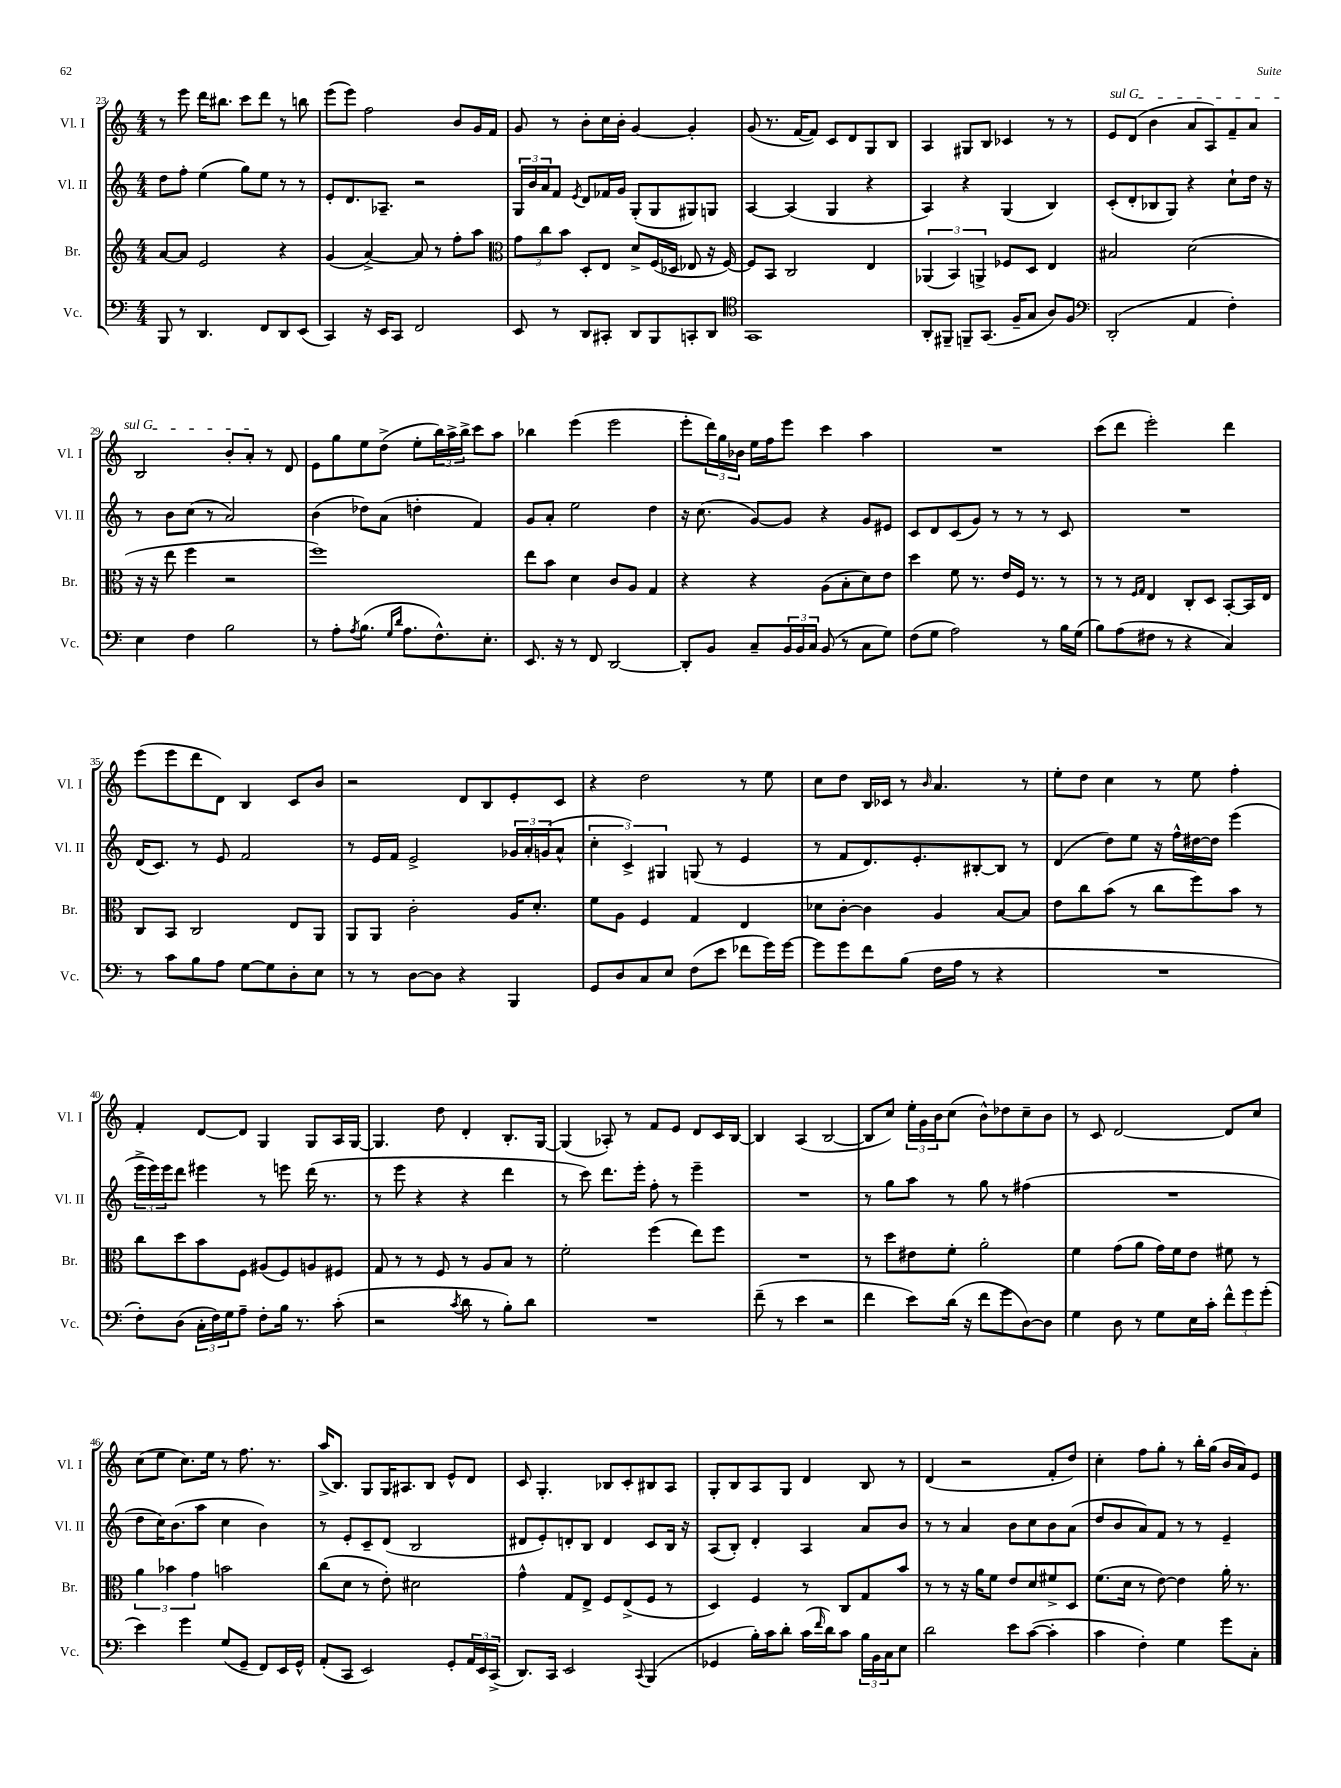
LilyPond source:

<<
\new StaffGroup <<
\new Staff = "s0" \with { instrumentName = "Vl. I" shortInstrumentName = "Vl. I" } {
    \clef treble \key c \major \numericTimeSignature \time 4/4
    r8 e'''8 d'''16 bis''8. c'''8 d'''8 r8 b''8 |
    e'''8( e'''8) f''2 b'8 g'16 f'16 |
    g'8 r8 b'8-. c''16 b'16-. g'4~ g'4-. |
    g'8( r8. f'16~ f'8) c'8 d'8 g8 b8 |
    a4 gis8 b8 ces'4 r8 r8 |
    \once \override TextSpanner.bound-details.left.text = \markup { \italic "sul G" } e'8\startTextSpan d'8( b'4 a'8 a8) f'8-- a'8 |
    b2 b'8-. a'8-.\stopTextSpan r8 d'8 |
    e'8 g''8 e''8 d''8->( e''8-. \tuplet 3/2 { b''16) a''16-> b''16-> } c'''8 a''8 |
    bes''4 e'''4( e'''2 |
    e'''8-. \tuplet 3/2 { d'''16) g''16 bes'16 } e''16 f''16 e'''8 c'''4 a''4 |
    R1 |
    c'''8( d'''8 e'''2-.) d'''4 |
    e'''8( e'''8 d'''8 d'8) b4 c'8 b'8 |
    r2 d'8 b8 e'8-. c'8 |
    r4 d''2 r8 e''8 |
    c''8 d''8 b16 ces'16 r8 \grace { b'16 } a'4. r8 |
    e''8-. d''8 c''4 r8 e''8 f''4-. |
    f'4-. d'8~ d'8 g4 g8 a16 g16~ |
    g4. d''8 d'4-. b8.-. g16~ |
    g4( aes8-.) r8 f'8 e'8 d'8 c'16 b16~ |
    b4 a4( b2~ |
    b8 c''8) \tuplet 3/2 { e''16-. g'16 b'16 } c''8( b'8-^) des''8 c''8-- b'8 |
    r8 c'8 d'2~ d'8 c''8 |
    c''8( e''8 c''8.) e''16 r8 f''8. r8. |
    a''16->( b8.) g8 g16 ais8. b8 e'8-^ d'8 |
    c'8 g4.-. bes8 c'8-. bis8 a8 |
    g8-. b8 a8 g8 d'4 b8 r8 |
    d'4( r2 f'8-. d''8) |
    c''4-. f''8 g''8-. r8 b''16-. g''16( b'16 a'16) e'8 \bar "|." |
}
\new Staff = "s1" \with { instrumentName = "Vl. II" shortInstrumentName = "Vl. II" } {
    \clef treble \key c \major \numericTimeSignature \time 4/4
    d''8 f''8-. e''4( g''8) e''8 r8 r8 |
    e'8-. d'8. aes8.-- r2 |
    \tuplet 3/2 { g16 b'16 a'16 } f'8 \acciaccatura { e'8 } d'8 fes'16 g'16 g8-.( g8 gis8) g8 |
    a4~ a4( g4 r4 |
    a4) r4 g4( b4) |
    c'8-.( d'8-. bes8 g8) r4 c''8-! d''16 r16 |
    r8 b'8 c''8( r8 a'2) |
    b'4( des''8) a'8( d''4-. f'4) |
    g'8 a'8-. e''2 d''4 |
    r16 c''8.( g'8~) g'8 r4 g'8 eis'8 |
    c'8 d'8 c'8( g'8) r8 r8 r8 c'8 |
    R1 |
    d'16( c'8.) r8 e'8 f'2 |
    r8 e'16 f'16 e'2-> \tuplet 3/2 { ges'16 a'16-. g'16( } a'8-^ |
    \tuplet 3/2 { c''4-. c'4->) gis4 } g8( r8 e'4 |
    r8 f'8 d'8.) e'8.-. bis8~-. bis8 r8 |
    d'4( d''8) e''8 r16 f''16-^ dis''16~ dis''16 e'''4( |
    \tuplet 3/2 { e'''16-> e'''16) e'''16 } d'''8 eis'''4 r8 e'''8 d'''16( r8. |
    r8 e'''8 r4 r4 d'''4 |
    r8 c'''8) d'''8. e'''16-. f''8-. r8 e'''4-- |
    R1 |
    r8 g''8 a''8 r8 g''8 r8 fis''4( |
    R1 |
    d''8 c''16) b'8.( a''8 c''4 b'4) |
    r8 e'8-. c'8-- d'8( b2 |
    dis'8 e'8-.) d'8-. b8 d'4 c'8 b16 r16 |
    a8( b8-.) d'4-. a4 a'8 b'8 |
    r8 r8 a'4 b'8 c''8 b'8 a'8( |
    d''8 b'8 a'8) f'8 r8 r8 e'4-- \bar "|." |
}
\new Staff = "s2" \with { instrumentName = "Br." shortInstrumentName = "Br." } {
    \clef treble \key c \major \numericTimeSignature \time 4/4
    a'8~ a'8 e'2 r4 |
    g'4( a'4~->) a'8 r8 f''8-. a''8 |
    \clef alto \tuplet 3/2 { g'8 c''8 b'8 } d8-. e8 d'8-> f16( des16 ees8 r16 f16~) |
    f8 b,8 c2 e4 |
    \tuplet 3/2 { aes,4( b,4) a,4-> } fes8 d8 e4 |
    bis2 d'2( |
    r16 r16 e''8 f''4 r2 |
    f''1) |
    e''8 b'8 d'4 c'8 a8 g4 |
    r4 r4 a8( b8-. d'8) e'8 |
    d''4 f'8 r8. e'16 f16 r8. r8 |
    r8 r8 \grace { f16 g16 } e4 c8-. d8 b,8~-. b,16 e16 |
    c8 b,8 c2 e8 a,8 |
    a,8 a,8 c'2-. a16 d'8.-. |
    f'8 a8 f4 g4 e4 |
    des'8 c'8~-. c'4 a4 b8~ b8 |
    e'8 c''8 b'8( r8 c''8 f''8) b'8 r8 |
    c''8 d''8 b'8 f8 ais8( f8) a8 fis8 |
    g8 r8 r8 f8 r8 a8 b8 r8 |
    f'2-. f''4( e''8) f''8 |
    R1 |
    r8 d''8 eis'8 f'8-. a'2-. |
    f'4 g'8( a'8 g'16) f'16 e'8 fis'8 r8 |
    \tuplet 3/2 { a'4 bes'4 g'4 } b'2 |
    c''8( d'8 r8 e'8-.) dis'2 |
    g'4-^ g8 e8-> f8 e8->( f8 r8 |
    d4) f4 r8 c8 g8 b'8 |
    r8 r8 r16 a'16 f'8 e'8 d'8 fis'8-> d8 |
    f'8.( d'16 r8 e'8~) e'4 a'16-. r8. \bar "|." |
}
\new Staff = "s3" \with { instrumentName = "Vc." shortInstrumentName = "Vc." } {
    \clef bass \key c \major \numericTimeSignature \time 4/4
    b,,8 r8 d,4. f,8 d,8 e,8( |
    c,4) r16 e,16 c,8 f,2 |
    e,8 r8 d,8 cis,8-. d,8 b,,8 c,8-. d,8 |
    \clef tenor g,1 |
    a,8-. fis,8-- f,8-- g,8.( f16-- g8 a8) f8 |
    \clef bass d,2-.( a,4 f4-.) |
    e4 f4 b2 |
    r8 a8-. \acciaccatura { a8 } b8.( \grace { g16 d'16 } a8. f8.-^) e8.-. |
    e,8. r16 r8 f,8 d,2~ |
    d,8-. b,8 c8-- \tuplet 3/2 { b,16 b,16 c16 } b,8( r8 c8 g8) |
    f8( g8 a2) r8 b16 g16( |
    b8) a8( fis8 r8 r4 c4) |
    r8 c'8 b8 a8 g8~ g8 d8-. e8 |
    r8 r8 d8~ d8 r4 b,,4 |
    g,8 d8 c8 e8 f8( e'8 fes'8 g'16) g'16~ |
    g'8 g'8 f'8 b8( f16 a16 r8 r4 |
    R1 |
    f8-.) d8( \tuplet 3/2 { c16-. f16) g16 } a8-- f8-. b16 r8. c'8-.( |
    r2 \acciaccatura { c'8 } d'8 r8 b8-.) d'8 |
    R1 |
    f'8--( r8 e'4 r2 |
    f'4 e'8) d'16( r16 f'8 g'8 d8~) d8 |
    g4 d8 r8 g8 e16 c'16-. \tuplet 3/2 { f'8-^ g'8 g'8-.( } |
    e'4) g'4 g8( g,8-- f,8) e,16 g,16-^ |
    a,8-.( c,8 e,2) g,8-. \tuplet 3/2 { a,16 e,16 c,16->( } |
    d,8.) c,16 e,2 \appoggiatura { c,8 } b,,4( |
    ges,4 b16-.) c'16 d'8-. c'16( \grace { f'16 } d'16) c'8 \tuplet 3/2 { b16 b,16 c16 } e8 |
    d'2 e'8 c'8~( c'4-. |
    c'4 f4-.) g4 g'8 c8-. \bar "|." |
}
>>
>>
\layout { \context { \Score currentBarNumber = #23 } }
